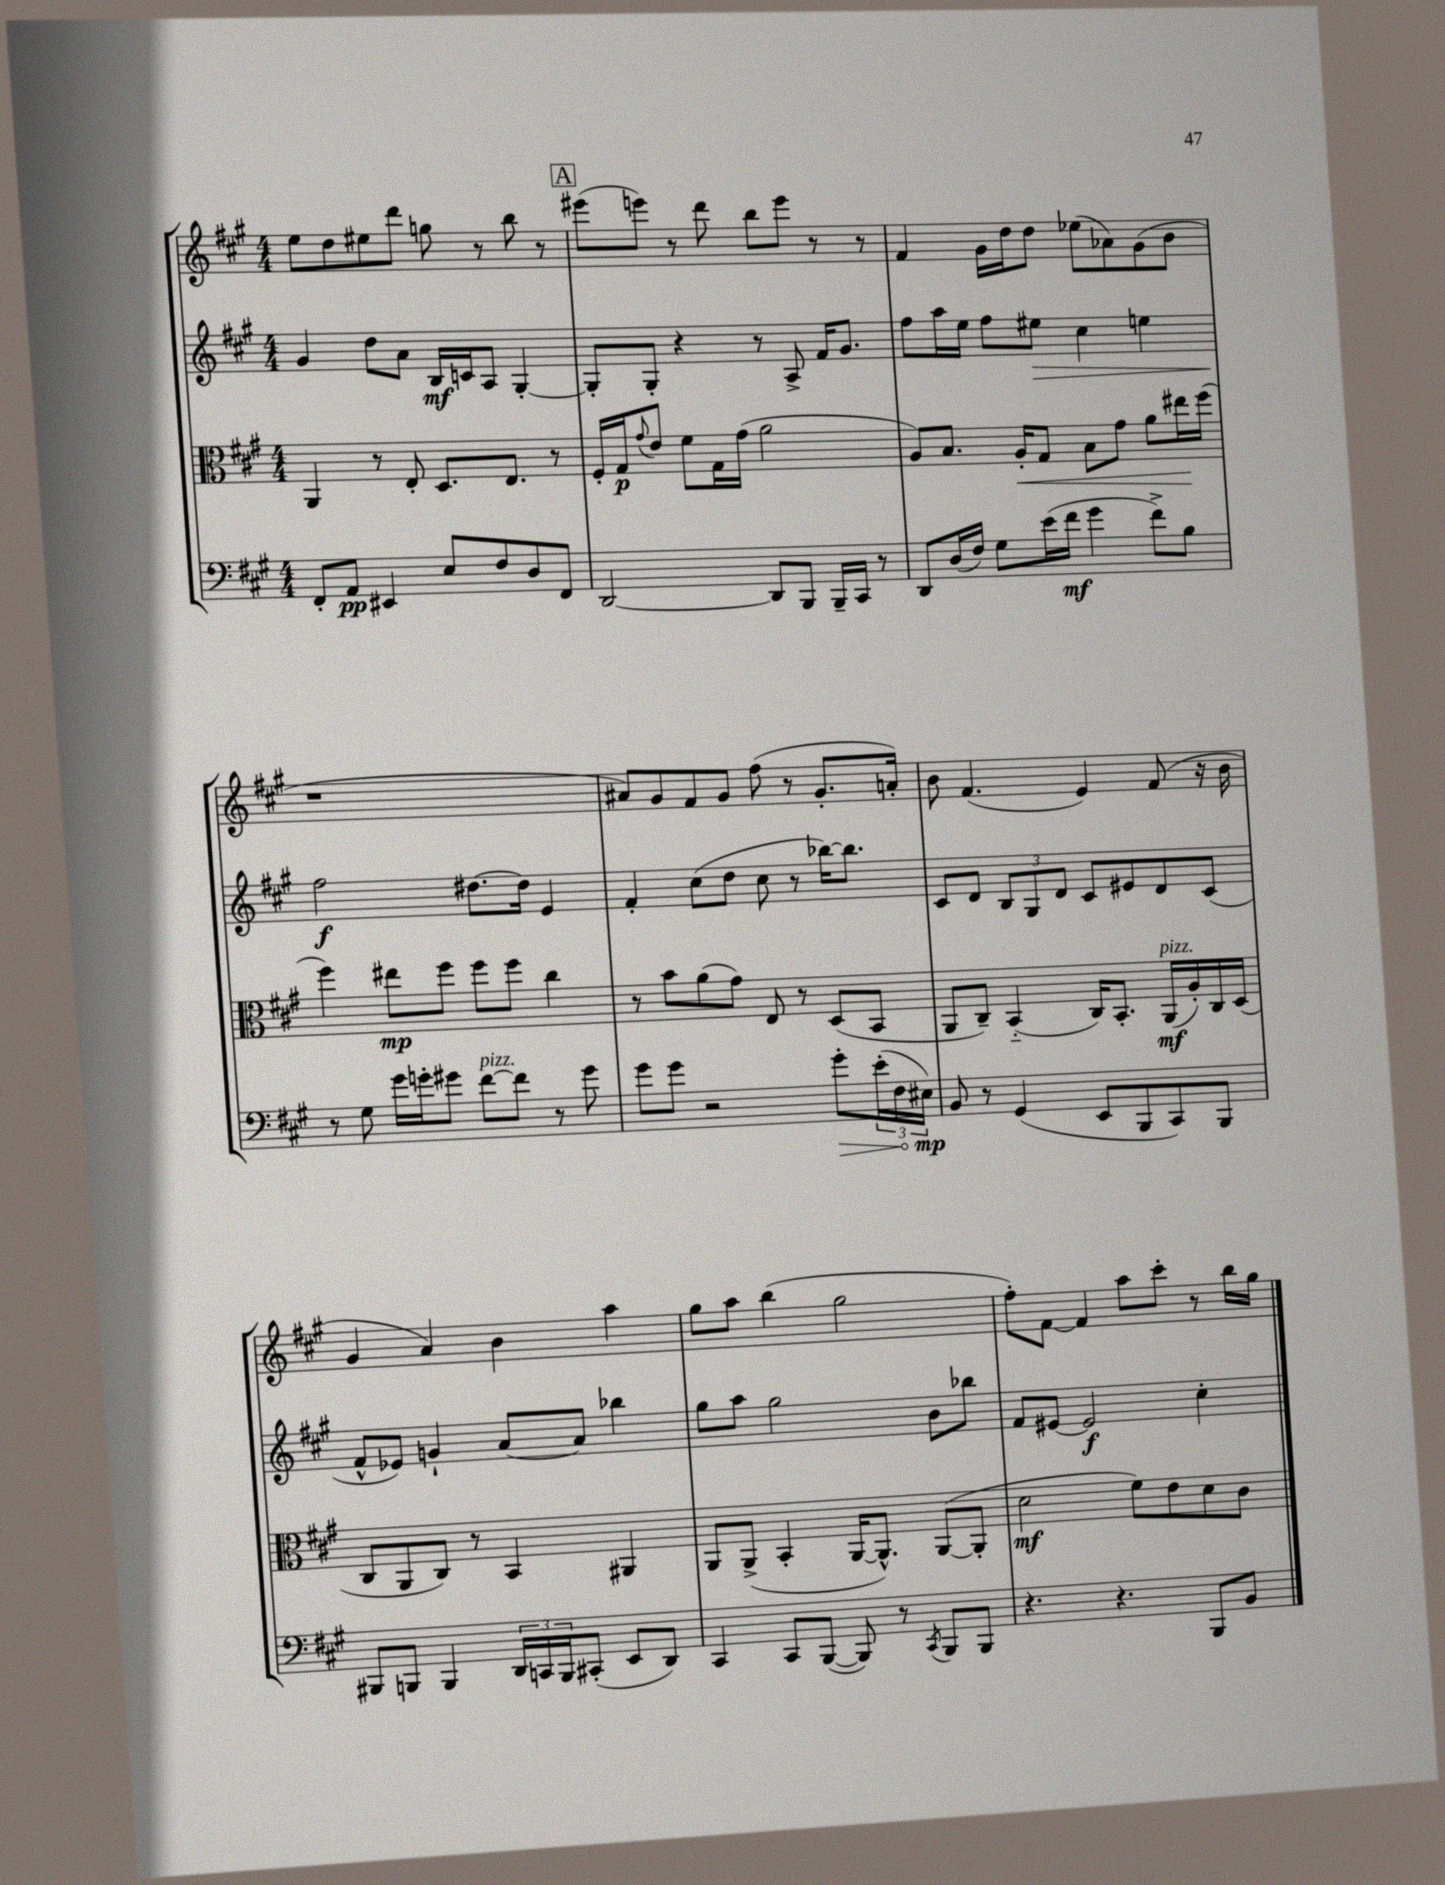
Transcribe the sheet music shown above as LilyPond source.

<<
\new StaffGroup <<
\new Staff = "s0" {
    \clef treble \key a \major \numericTimeSignature \time 4/4
    e''8 d''8 eis''8 d'''8 g''8 r8 b''8 r8 |
    \mark \markup { \box "A" } eis'''8( e'''8) r8 d'''8 b''8 e'''8 r8 r8 |
    fis'4 gis'16 d''16 d''8 ees''8( aes'8) gis'8( b'8 |
    r1 |
    ais'8) gis'8 fis'8 gis'8 fis''8( r8 gis'8.-. a'16-.) |
    b'8 fis'4.( e'4) fis'8( r16 b'16 |
    gis'4 a'4) b'4 a''4 |
    gis''8 a''8 b''4( gis''2 |
    fis''8-.) fis'8~ fis'4 a''8 cis'''8-. r8 b''16 gis''16 \bar "|." |
}
\new Staff = "s1" {
    \clef treble \key a \major \numericTimeSignature \time 4/4
    gis'4 d''8 a'8 b16\mf c'16 a8 gis4~-. |
    \mark \markup { \box "A" } gis8-. gis8-. r4 r8 a8-> fis'16 gis'8. |
    fis''8 a''16 e''16 fis''8 eis''8\> cis''4 e''4 |
    fis''2\f\! dis''8.~ dis''16 e'4 |
    fis'4-. cis''8( d''8 cis''8 r8 bes''16~) bes''8. |
    cis'8 d'8 \tuplet 3/2 { b8 gis8 d'8 } cis'8 eis'8 d'8 cis'8( |
    fis'8-^ ees'8) g'4-! a'8~ a'8 bes''4 |
    gis''8 a''8 gis''2 b'8 bes''8 |
    fis'8 eis'8~ eis'2\f cis''4-. \bar "|." |
}
\new Staff = "s2" {
    \clef alto \key a \major \numericTimeSignature \time 4/4
    a,4 r8 e8-. d8. e8. r8 |
    \mark \markup { \box "A" } fis16-. gis16\p \appoggiatura { gis'8 } e'8 fis'8 gis16 gis'16( a'2 |
    a8) b8. a16-.\< gis8 b8 gis'8 a'8 eis''16\! fis''16( |
    fis''4) eis''8\mp fis''8 fis''8 fis''8 cis''4 |
    r8 b'8 a'8( gis'8) e8 r8 d8( b,8 |
    a,8 cis8--) b,4-_( cis16) b,8.-. a,16\mf^\markup { \italic "pizz." }( a16-.) cis16 d16( |
    cis8 a,8 cis8) r8 b,4 ais,4 |
    a,8 a,8->( b,4-. a,16~ a,8.-^) a,8~( a,8-. |
    d'2\mf fis'8) e'8 d'8 cis'8 \bar "|." |
}
\new Staff = "s3" {
    \clef bass \key a \major \numericTimeSignature \time 4/4
    fis,8-. a,8\pp eis,4 e8 fis8 d8 fis,8 |
    \mark \markup { \box "A" } d,2~ d,8 b,,8 b,,16-- cis,16 r8 |
    d,8 d16( fis16) gis8 e'16( fis'16\mf gis'4 fis'8->) b8 |
    r8 gis8 gis'16 g'16-. gis'8 fis'8~^\markup { \italic "pizz." } fis'8 r8 gis'8 |
    gis'8 gis'8 r2 \once \override Hairpin.circled-tip = ##t gis'8-.\> \tuplet 3/2 { e'16-.( fis16 eis16\mp\!) } |
    b,8 r8 gis,4( e,8 b,,8 cis,8) b,,8 |
    bis,,8 b,,8 b,,4 \tuplet 3/2 { d,16 c,16 b,,16 } cis,8-.( e,8 d,8) |
    cis,4 cis,8 b,,8~( b,,8) r8 \acciaccatura { cis,8 } b,,8 b,,8 |
    r4. r4. b,,8 b,8 \bar "|." |
}
>>
>>
\layout { \context { \Score \remove "Bar_number_engraver" } }
